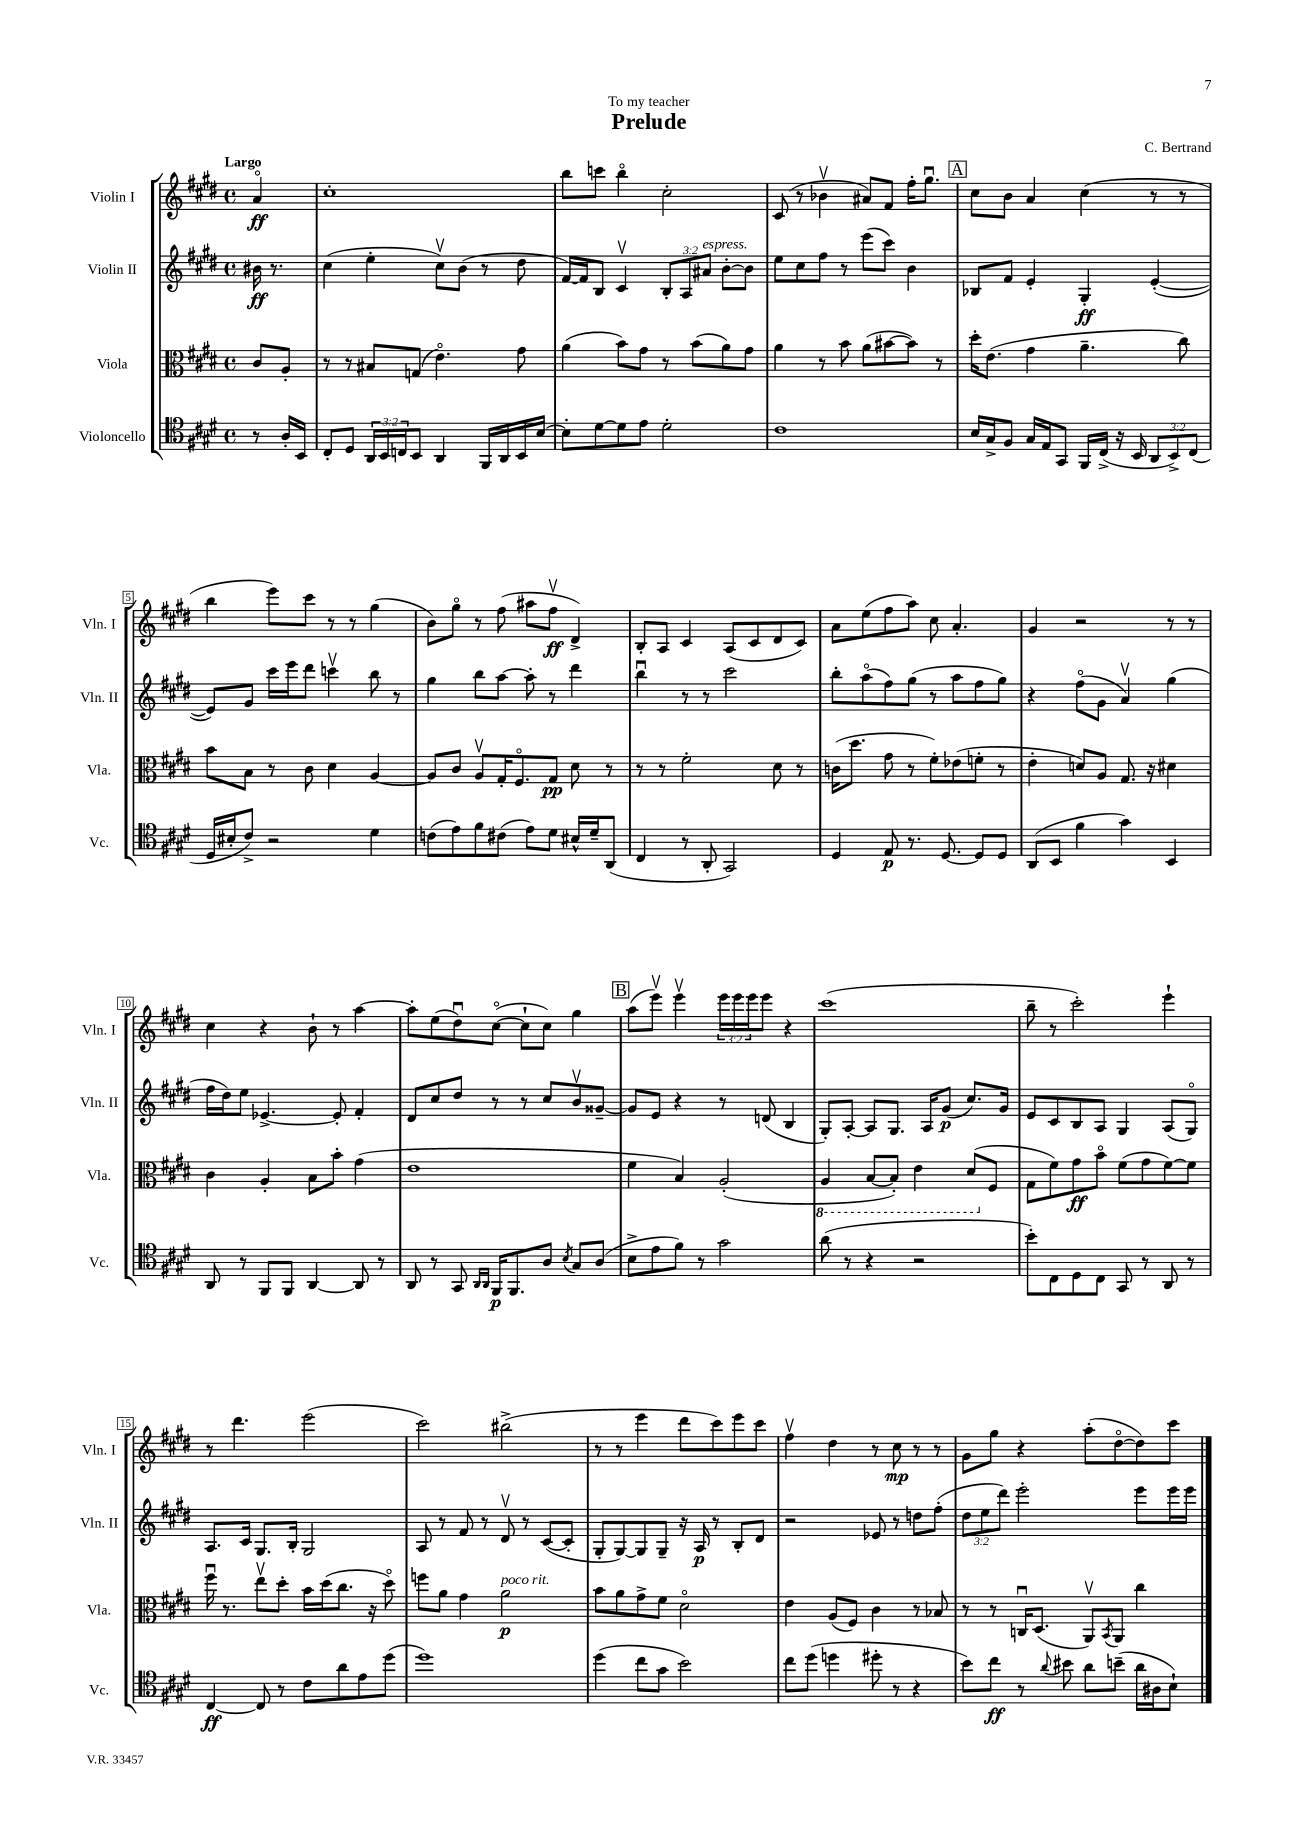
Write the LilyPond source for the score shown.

\header { title = "Prelude" composer = "C. Bertrand" dedication = "To my teacher" }
<<
\new StaffGroup <<
\new Staff = "s0" \with { instrumentName = "Violin I" shortInstrumentName = "Vln. I" } {
    \clef treble \key e \major \defaultTimeSignature \time 4/4 \override Staff.TupletNumber.text = #tuplet-number::calc-fraction-text \partial 4 \tempo "Largo"
    a'4\flageolet\ff |
    cis''1-. |
    b''8 c'''8 b''4\flageolet cis''2-. |
    cis'8( r8 bes'4\upbow ais'8) fis'8 fis''16-. gis''8.\downbow |
    \mark \markup { \box "A" } cis''8 b'8 a'4 cis''4( r8 r8 |
    b''4 e'''8) cis'''8 r8 r8 gis''4( |
    b'8) gis''8\flageolet r8 fis''8( ais''8 fis''8\upbow\ff dis'4->) |
    b8-. a8 cis'4 a8( cis'8 dis'8 cis'8) |
    a'8 e''8( fis''8 a''8) cis''8 a'4.-. |
    gis'4 r2 r8 r8 |
    cis''4 r4 b'8-! r8 a''4~ |
    a''8-. e''8( dis''8\downbow) cis''8~\flageolet( cis''8-! cis''8) gis''4 |
    \mark \markup { \box "B" } a''8( e'''8\upbow) e'''4\upbow \tuplet 3/2 { e'''16 e'''16 e'''16 } e'''8 r4 |
    cis'''1( |
    b''8-- r8 cis'''2-.) e'''4-! |
    r8 dis'''4. e'''2( |
    cis'''2) bis''2->( |
    r8 r8 e'''4 dis'''8 cis'''8) e'''8 cis'''8 |
    fis''4\upbow dis''4 r8 cis''8\mp r8 r8 |
    gis'8 gis''8 r4 a''8-.( dis''8~\flageolet dis''8) cis'''8 \bar "|." |
}
\new Staff = "s1" \with { instrumentName = "Violin II" shortInstrumentName = "Vln. II" } {
    \clef treble \key e \major \defaultTimeSignature \time 4/4 \override Staff.TupletNumber.text = #tuplet-number::calc-fraction-text \partial 4
    bis'16\ff r8. |
    cis''4( e''4-. cis''8\upbow) b'8( r8 dis''8 |
    fis'16~) fis'16 b8 cis'4\upbow \tuplet 3/2 { b8-. a8 ais'8^\markup { \italic "espress." } } b'8~-. b'8 |
    e''8 cis''8 fis''8 r8 e'''8( cis'''8) b'4 |
    \mark \markup { \box "A" } bes8 fis'8 e'4-. gis4-.\ff e'4~-.( |
    e'8) gis'8 cis'''16 e'''16 dis'''8 c'''4\upbow b''8 r8 |
    gis''4 b''8 a''8~ a''8-. r8 dis'''4 |
    b''4\downbow r8 r8 cis'''2 |
    b''8-. a''8\flageolet( fis''8) gis''8( r8 a''8 fis''8 gis''8) |
    r4 fis''8\flageolet( gis'8 a'4\upbow) gis''4( |
    fis''16 dis''16) e''8 ees'4.~-> ees'8-. fis'4-. |
    dis'8 cis''8 dis''8 r8 r8 cis''8 b'8\upbow gisis'8~-- |
    \mark \markup { \box "B" } gisis'8 e'8 r4 r8 d'8( b4 |
    gis8-.) a8~-. a8 gis8. a16 gis'8\p( cis''8.) gis'16 |
    e'8 cis'8 b8 a8 gis4 a8( gis8\flageolet) |
    a8. cis'16 gis8. b16-. gis2 |
    a8 r8 fis'8 r8 dis'8\upbow r8 cis'8~( cis'8-. |
    gis8-. gis8~) gis8 gis8-- r16 a16\p r8 b8-. dis'8 |
    r2 ees'8 r8 d''8 fis''8-.( |
    \tuplet 3/2 { dis''8 e''8 dis'''8) } e'''2-. e'''8 e'''16 e'''16 \bar "|." |
}
\new Staff = "s2" \with { instrumentName = "Viola" shortInstrumentName = "Vla." } {
    \clef alto \key e \major \defaultTimeSignature \time 4/4 \partial 4
    cis'8 a8-. |
    r8 r8 bis8 g8( e'4.\flageolet) gis'8 |
    a'4( b'8) gis'8 r8 b'8( a'8) gis'8 |
    a'4 r8 b'8 a'8( bis'8~ bis'8) r8 |
    \mark \markup { \box "A" } dis''16-. e'8.( gis'4 a'4.-- cis''8) |
    b'8 b8 r8 cis'8 dis'4 a4~ |
    a8 cis'8 a8\upbow gis16-. fis8.\flageolet gis8\pp dis'8 r8 |
    r8 r8 fis'2-. dis'8 r8 |
    c'16( dis''8. gis'8 r8 fis'8-.) ees'8( f'8-. r8 |
    e'4-. d'8) a8 gis8. r16 dis'4 |
    cis'4 a4-. b8 b'8-. gis'4( |
    e'1 |
    \mark \markup { \box "B" } fis'4 b4) a2-.( |
    \ottava #-1 a,4 b,8~ b,8-.) e4 dis8( \ottava #0 fis8 |
    gis8 fis'8) gis'8\ff b'8\flageolet fis'8( gis'8 fis'8~) fis'8 |
    fis''16\downbow r8. e''8\upbow dis''8-. b'16 dis''16( cis''8. r16 dis''8\flageolet) |
    f''8 a'8 gis'4 a'2\p^\markup { \italic "poco rit." } |
    b'8 a'8 gis'8-> fis'8 dis'2\flageolet |
    e'4 a8( fis8) cis'4 r8 bes8 |
    r8 r8 c16\downbow dis8.( a,8\upbow) \acciaccatura { b,8 } a,8 cis''4 \bar "|." |
}
\new Staff = "s3" \with { instrumentName = "Violoncello" shortInstrumentName = "Vc." } {
    \clef tenor \key e \major \defaultTimeSignature \time 4/4 \override Staff.TupletNumber.text = #tuplet-number::calc-fraction-text \partial 4
    r8 a16-. b,16 |
    cis8-. dis8 \tuplet 3/2 { a,16 b,16 c16 } b,8 a,4 fis,16 a,16 b,16 b16~ |
    b8-. dis'8~ dis'8 e'8 dis'2-. |
    cis'1 |
    \mark \markup { \box "A" } b16 gis16-> fis8 gis16 e16 gis,8 fis,16 cis16->( r16 b,16 \tuplet 3/2 { a,8 b,8->) cis8( } |
    dis16 bis16-. cis'8->) r2 dis'4 |
    c'8( e'8) fis'8 cis'8( e'8) dis'8 bis16-^ dis'16-- a,8( |
    cis4 r8 a,8-. gis,2) |
    dis4 e8\p r8. dis8.~ dis8 dis8 |
    a,8( b,8 fis'4 gis'4) b,4 |
    a,8 r8 fis,8 fis,8 a,4~ a,8 r8 |
    a,8 r8 gis,8 \grace { a,16 a,16 } fis,16\p fis,8. a8 \acciaccatura { b8 } gis8 a8( |
    \mark \markup { \box "B" } b8-> e'8 fis'8) r8 gis'2 |
    a'8( r8 r4 r2 |
    b'8-.) cis8 dis8 cis8 gis,8 r8 a,8 r8 |
    cis4~\ff cis8 r8 cis'8 a'8 e'8 dis''8( |
    dis''1) |
    dis''4( cis''8 gis'8 b'2) |
    cis''8 dis''8( d''4 dis''8-. r8 r4 |
    b'8) cis''8\ff r8 \appoggiatura { a'8 } bis'8 a'8 b'8--( a'16 ais16 b8-!) \bar "|." |
}
>>
>>
\layout { \context { \Score \override BarNumber.stencil = #(make-stencil-boxer 0.1 0.3 ly:text-interface::print) } }
